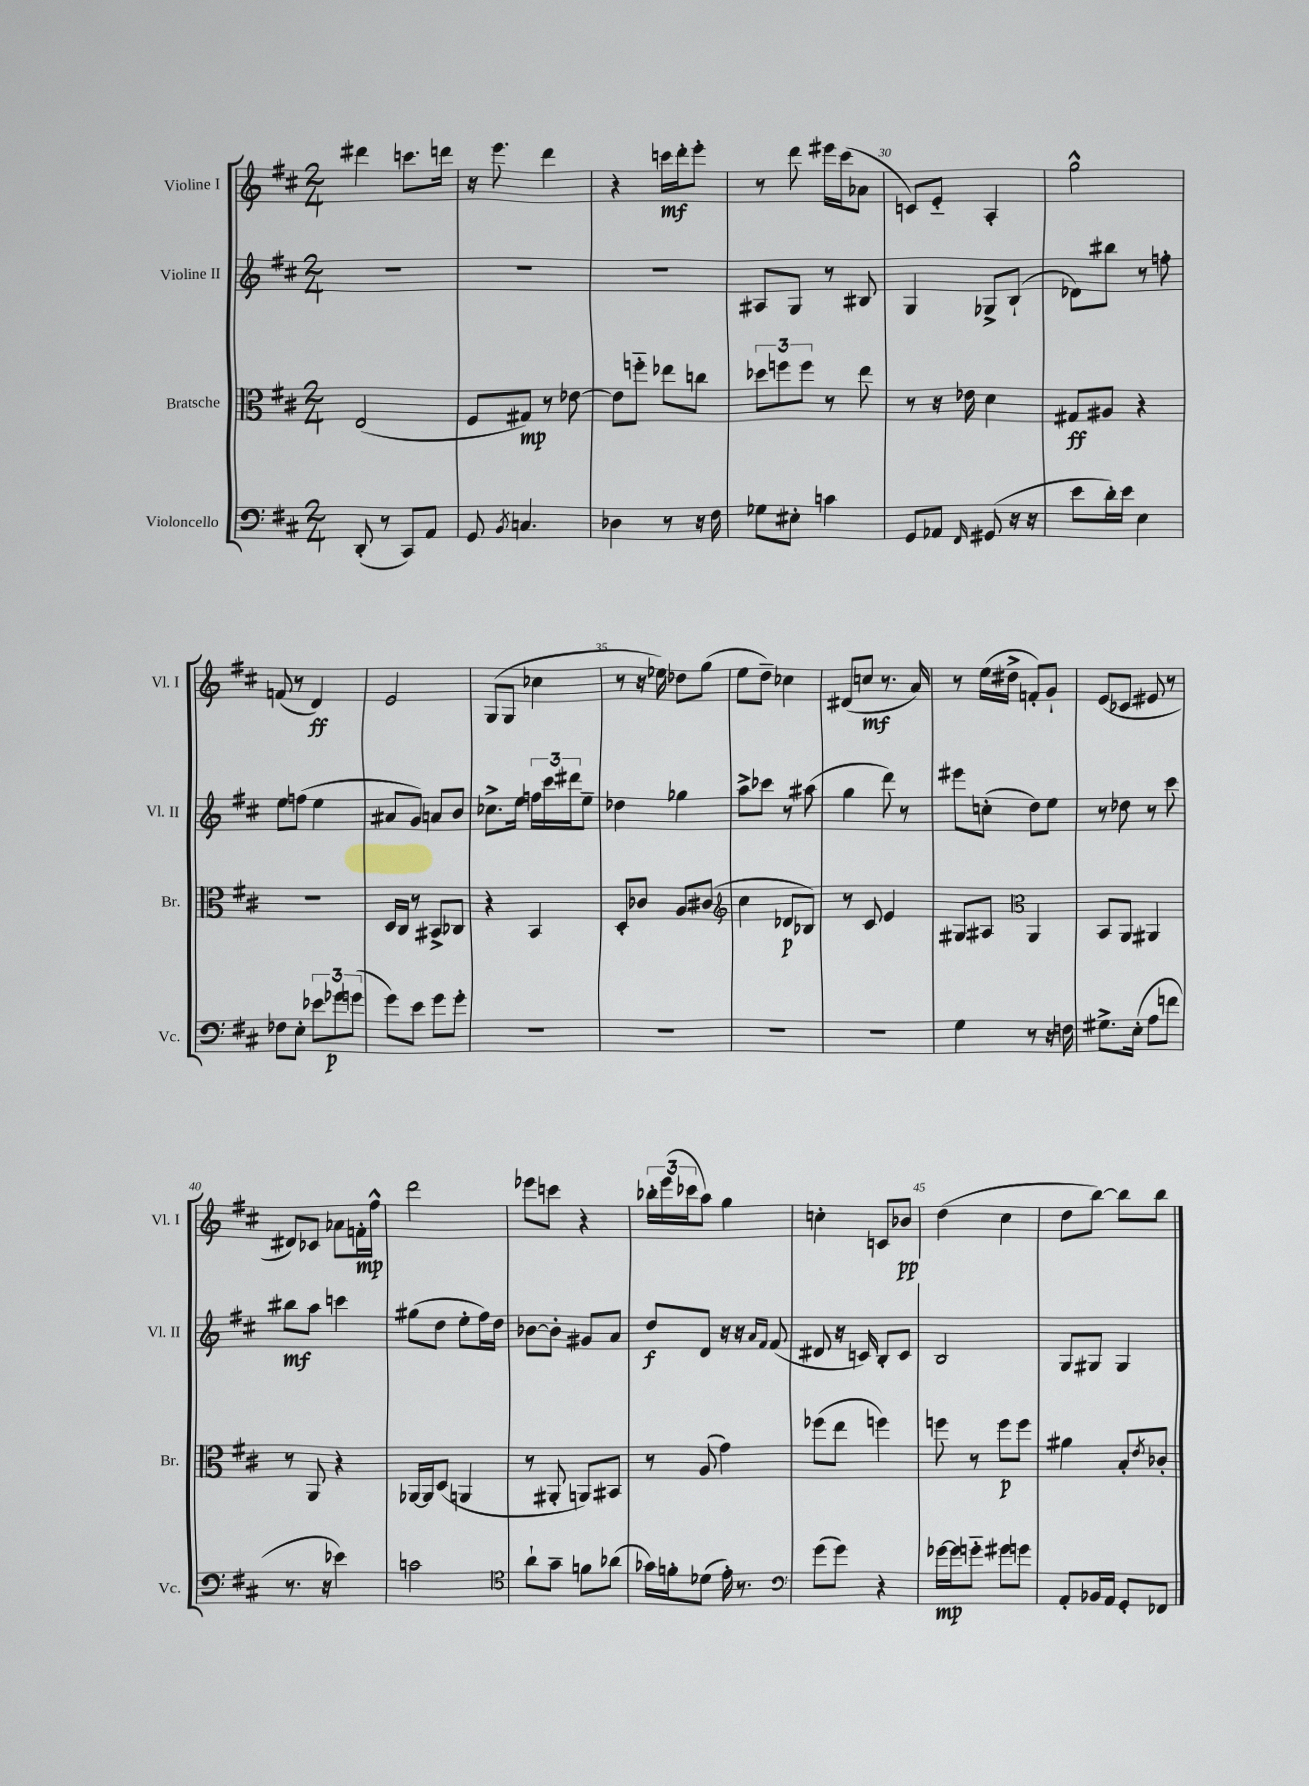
<<
\new StaffGroup <<
\new Staff = "s0" \with { instrumentName = "Violine I" shortInstrumentName = "Vl. I" } {
    \clef treble \key d \major \numericTimeSignature \time 2/4
    dis'''4 c'''8. d'''16 |
    r16 e'''8. d'''4 |
    r4 c'''16\mf d'''16-. e'''8-. |
    r8 d'''8 eis'''16 cis'''16( aes'8 |
    c'8) e'8-_ a4-. |
    g''2-^ |
    f'8( r8 d'4\ff) |
    e'2 |
    g8( g8 ces''4 |
    r8 r16 ees''16) des''8 g''8( |
    e''8 d''8--) ces''4 |
    dis'8( c''8\mf r8. a'16) |
    r8 e''16( dis''16-> f'8-.) g'8-! |
    e'8( ces'8 eis'8 r8 |
    dis'8) ces'8 aes'8 f'16-.\mp fis''16-^ |
    d'''2 |
    ees'''8 c'''8 r4 |
    \tuplet 3/2 { bes''16-. e'''16( ces'''16 } a''8) g''4 |
    c''4-. c'8 bes'8\pp |
    d''4( cis''4 |
    d''8 b''8~) b''8 b''8 \bar "|." |
}
\new Staff = "s1" \with { instrumentName = "Violine II" shortInstrumentName = "Vl. II" } {
    \clef treble \key d \major \numericTimeSignature \time 2/4
    R2 |
    R2 |
    R2 |
    ais8 g8 r8 bis8 |
    g4 ges8-> b8-!( |
    des'8) bis''8 r8 f''8-. |
    e''8 f''8( e''4 |
    ais'8 g'8) a'8 b'8 |
    ces''8.-> e''16 \tuplet 3/2 { f''16 cis'''16 dis'''16 } e''8-- |
    des''4 ges''4 |
    a''8-> ces'''8 r8 ais''8( |
    g''4 d'''8) r8 |
    eis'''8 c''8-.( d''8) e''8 |
    r8 des''8 r8 cis'''8 |
    bis''8\mf a''8 c'''4 |
    gis''8( d''8 e''8-. fis''16) d''16 |
    bes'8~ bes'8-. gis'8 a'8 |
    d''8\f d'8 r16 r16 \grace { a'16 fis'16 } fis'8( |
    dis'8 r16 c'16) b8-. c'8 |
    b2 |
    g8 gis8 gis4 \bar "|." |
}
\new Staff = "s2" \with { instrumentName = "Bratsche" shortInstrumentName = "Br." } {
    \clef alto \key d \major \numericTimeSignature \time 2/4
    e2( |
    fis8 gis8\mp) r8 ees'8~ |
    ees'8 f''8-_ ees''8 c''8 |
    \tuplet 3/2 { des''8 f''8 f''8 } r8 e''8 |
    r8 r16 ees'16 d'4 |
    gis8\ff ais8 r4 |
    R2 |
    d16 cis16 r8 bis,8-> ces8 |
    r4 b,4 |
    d8-. ces'8 a8 cis'8( |
    \clef treble cis''4 des'8\p bes8) |
    r8 cis'8 e'4 |
    gis8 ais8 \clef alto a,4 |
    b,8 a,8 ais,4 |
    r8 a,8 r4 |
    aes,16~ aes,16 d8( a,4 |
    r8 ais,8-. a,8) bis,8 |
    r8 a8( g'4) |
    fes''8( e''8 f''4) |
    f''8 r8 f''8\p f''8 |
    ais'4 b8-. \acciaccatura { e'8 } ces'8-. \bar "|." |
}
\new Staff = "s3" \with { instrumentName = "Violoncello" shortInstrumentName = "Vc." } {
    \clef bass \key d \major \numericTimeSignature \time 2/4
    d,8-.( r8 cis,8) a,8 |
    g,8 \acciaccatura { b,8 } c4. |
    des4 r8 r16 fis16 |
    ges8 eis8-. c'4 |
    g,8 aes,8 \grace { fis,16 } gis,8( r16 r16 |
    e'8 d'16-.) e'16 e4 |
    fes8 e8-. \tuplet 3/2 { ees'8 ges'8\p g'8( } |
    g'8) e'8 g'8 g'8-. |
    R2 |
    R2 |
    R2 |
    R2 |
    g4 r8 r16 f16 |
    gis8.-> e16-.( a8 f'8 |
    r8. r16 ees'4) |
    c'2 |
    \clef tenor a'8-! g'8-- f'8 aes'8( |
    ges'16) f'16-. des'8( e'16-.) r8. |
    \clef bass g'8( g'8) r4 |
    ges'16~\mp ges'16 g'8-_ gis'8 g'8 |
    a,8-. bes,16 a,16 g,8-. fes,8 \bar "|." |
}
>>
>>
\layout { \context { \Score currentBarNumber = #26 \override BarNumber.break-visibility = ##(#f #t #t) barNumberVisibility = #(every-nth-bar-number-visible 5) } }
